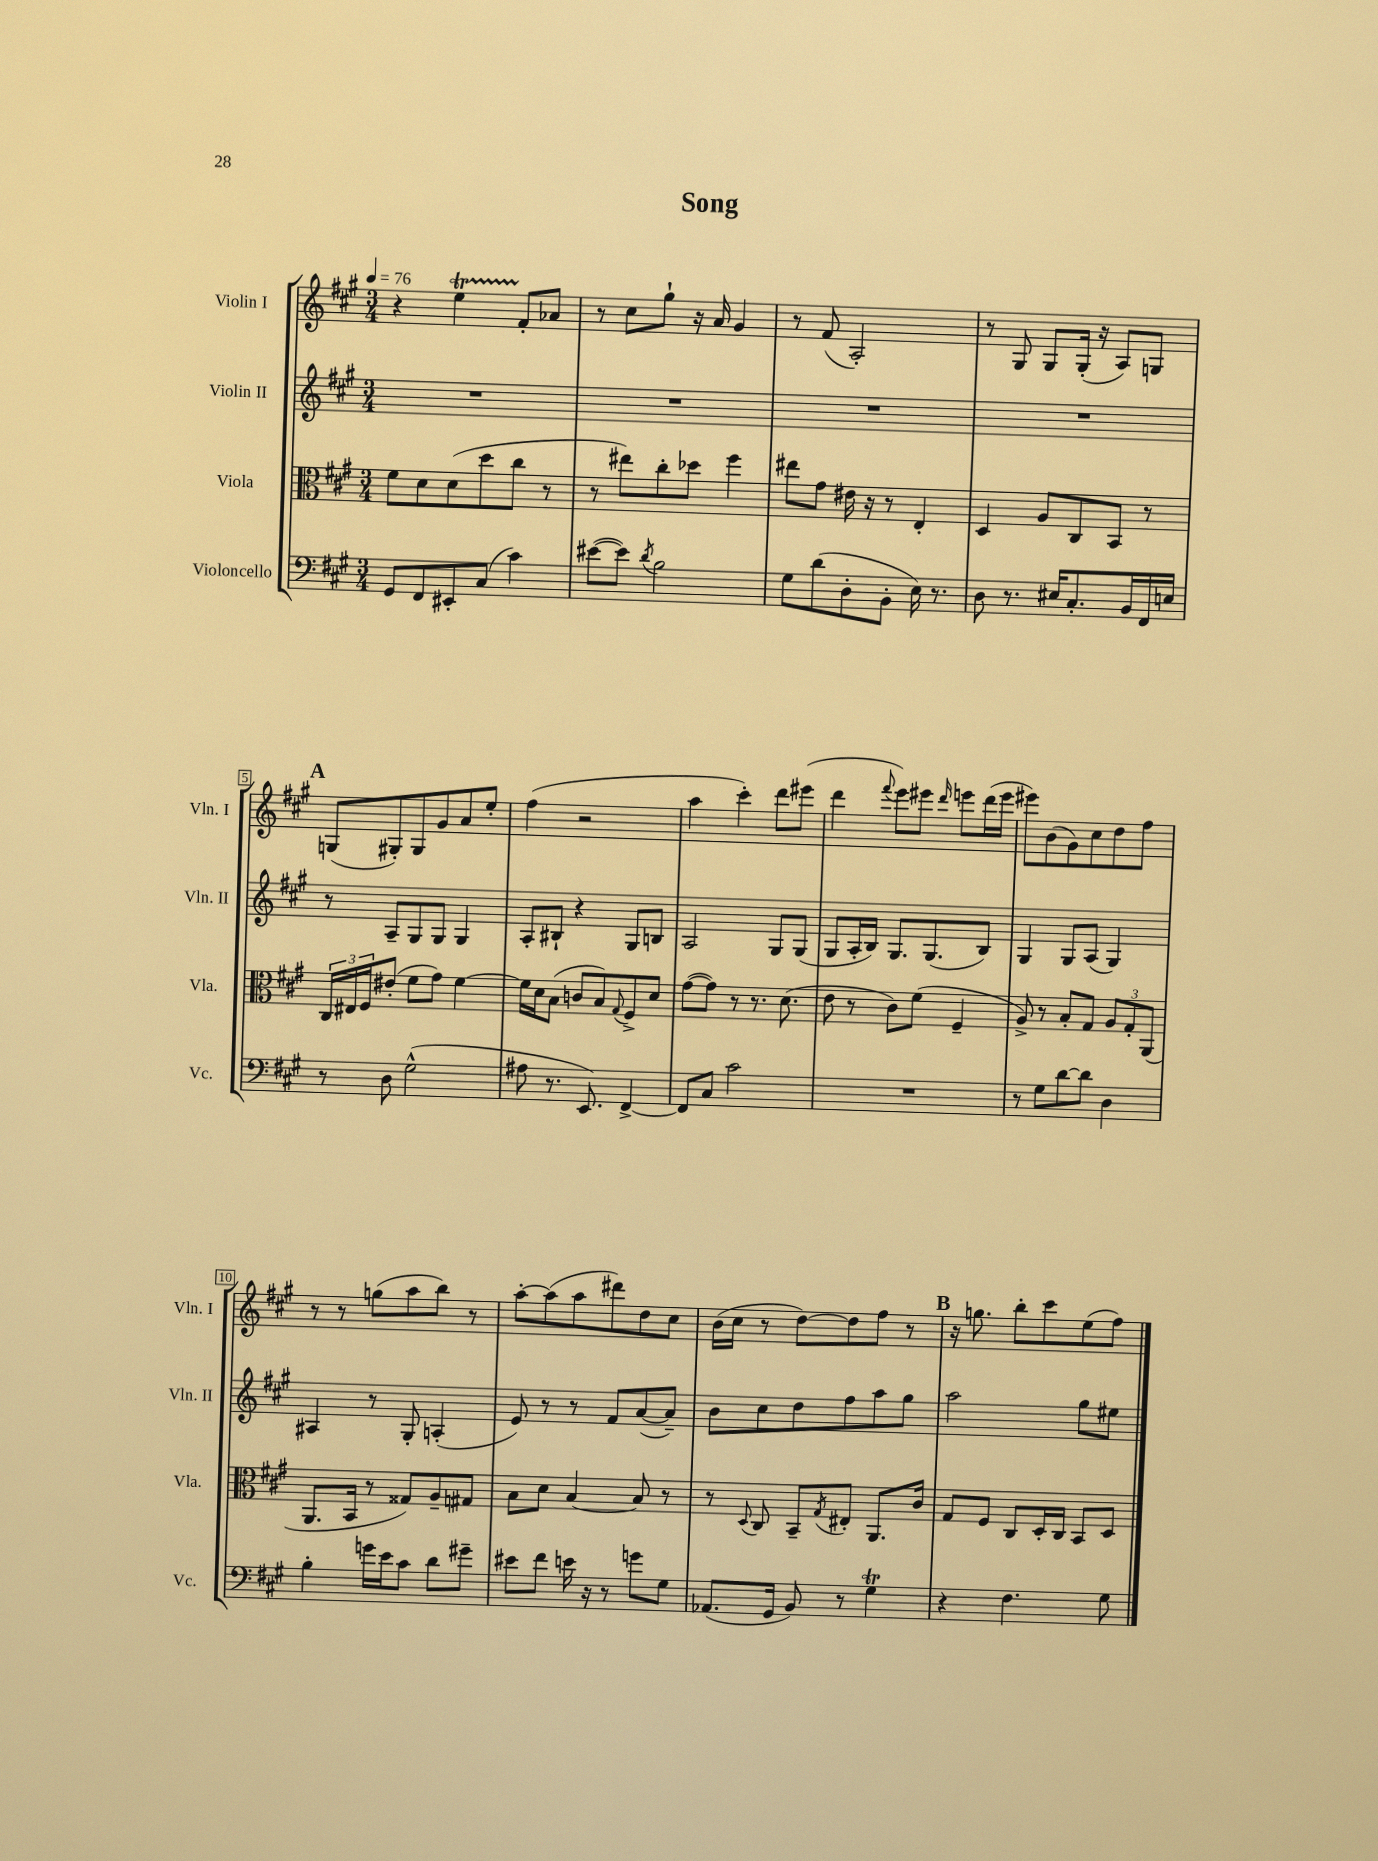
\header { title = "Song" }
<<
\new StaffGroup <<
\new Staff = "s0" \with { instrumentName = "Violin I" shortInstrumentName = "Vln. I" } {
    \clef treble \key a \major \numericTimeSignature \time 3/4 \tempo 4 = 76
    r4 e''4\startTrillSpan fis'8-.\stopTrillSpan aes'8 |
    r8 cis''8 gis''8-! r16 a'16 gis'4 |
    r8 fis'8( a2-.) |
    r8 gis8 gis8 gis16-.( r16 a8) g8 |
    \mark \markup { \bold "A" } g8( gis8-.) gis8 gis'8 a'8 e''8-. |
    fis''4( r2 |
    a''4 cis'''4-.) d'''8 eis'''8( |
    d'''4 \appoggiatura { fis'''8 } e'''8) eis'''8 \grace { d'''16 } e'''8 d'''16( e'''16 |
    eis'''8) b'8( gis'8) cis''8 d''8 fis''8 |
    r8 r8 g''8( a''8 b''8) r8 |
    a''8~-. a''8( a''8 dis'''8) d''8 cis''8 |
    b'16( cis''16 r8 d''8~) d''8 fis''8 r8 |
    \mark \markup { \bold "B" } r16 g''8. b''8-. cis'''8 e''8( fis''8) \bar "|." |
}
\new Staff = "s1" \with { instrumentName = "Violin II" shortInstrumentName = "Vln. II" } {
    \clef treble \key a \major \numericTimeSignature \time 3/4
    R2. |
    R2. |
    R2. |
    R2. |
    \mark \markup { \bold "A" } r8 a8-- gis8 gis8 gis4 |
    a8-. bis8-! r4 gis8 b8 |
    a2 gis8 gis8( |
    gis8 a16-. b16) gis8. gis8.( b8) |
    gis4 gis8 a8( gis4) |
    ais4 r8 gis8-. a4-.( |
    e'8) r8 r8 fis'8 a'8~( a'8--) |
    b'8 cis''8 d''8 fis''8 a''8 gis''8 |
    \mark \markup { \bold "B" } a''2 gis''8 eis''8 \bar "|." |
}
\new Staff = "s2" \with { instrumentName = "Viola" shortInstrumentName = "Vla." } {
    \clef alto \key a \major \numericTimeSignature \time 3/4
    fis'8 d'8 d'8( d''8 cis''8 r8 |
    r8 eis''8) cis''8-. des''8 fis''4 |
    eis''8 gis'8 eis'16 r16 r8 e4-. |
    d4 a8 cis8 b,8 r8 |
    \mark \markup { \bold "A" } \tuplet 3/2 { cis16 eis16 fis16 } eis'8-.( fis'8 gis'8) fis'4~ |
    fis'16 d'16 b8( c'8 b8) \appoggiatura { gis8 } fis8-> d'8 |
    gis'8~( gis'8) r8 r8. d'8.( |
    e'8 r8 cis'8) fis'8( fis4-- |
    a8->) r8 b8-. gis8 \tuplet 3/2 { a8 gis8-. a,8( } |
    a,8. b,16 r8 gisis8) a8-- gis8 |
    b8 d'8 b4~ b8 r8 |
    r8 \appoggiatura { d8 } cis8 b,8-- \acciaccatura { gis8 } eis8-. a,8. cis'16 |
    \mark \markup { \bold "B" } gis8 fis8 cis8 d16-. cis16 b,8 d8 \bar "|." |
}
\new Staff = "s3" \with { instrumentName = "Violoncello" shortInstrumentName = "Vc." } {
    \clef bass \key a \major \numericTimeSignature \time 3/4
    gis,8 fis,8 eis,8-. cis8( cis'4) |
    eis'8~( eis'8) \acciaccatura { d'8 } b2 |
    gis8 d'8( d8-. b,8-. e16) r8. |
    d8 r8. eis16 cis8.-. b,16 fis,16 e16 |
    \mark \markup { \bold "A" } r8 d8 gis2-^( |
    ais8 r8. e,8.) fis,4~-> |
    fis,8 cis8 cis'2 |
    R2. |
    r8 gis8 d'8~ d'8 d4 |
    b4-. g'16 e'16 cis'8 d'8 gis'8-- |
    eis'8 fis'8 e'16 r16 r8 g'8 gis8 |
    aes,8.( gis,16 b,8) r8 gis4\trill |
    \mark \markup { \bold "B" } r4 fis4. gis8 \bar "|." |
}
>>
>>
\layout { \context { \Score \override BarNumber.stencil = #(make-stencil-boxer 0.1 0.3 ly:text-interface::print) } }
